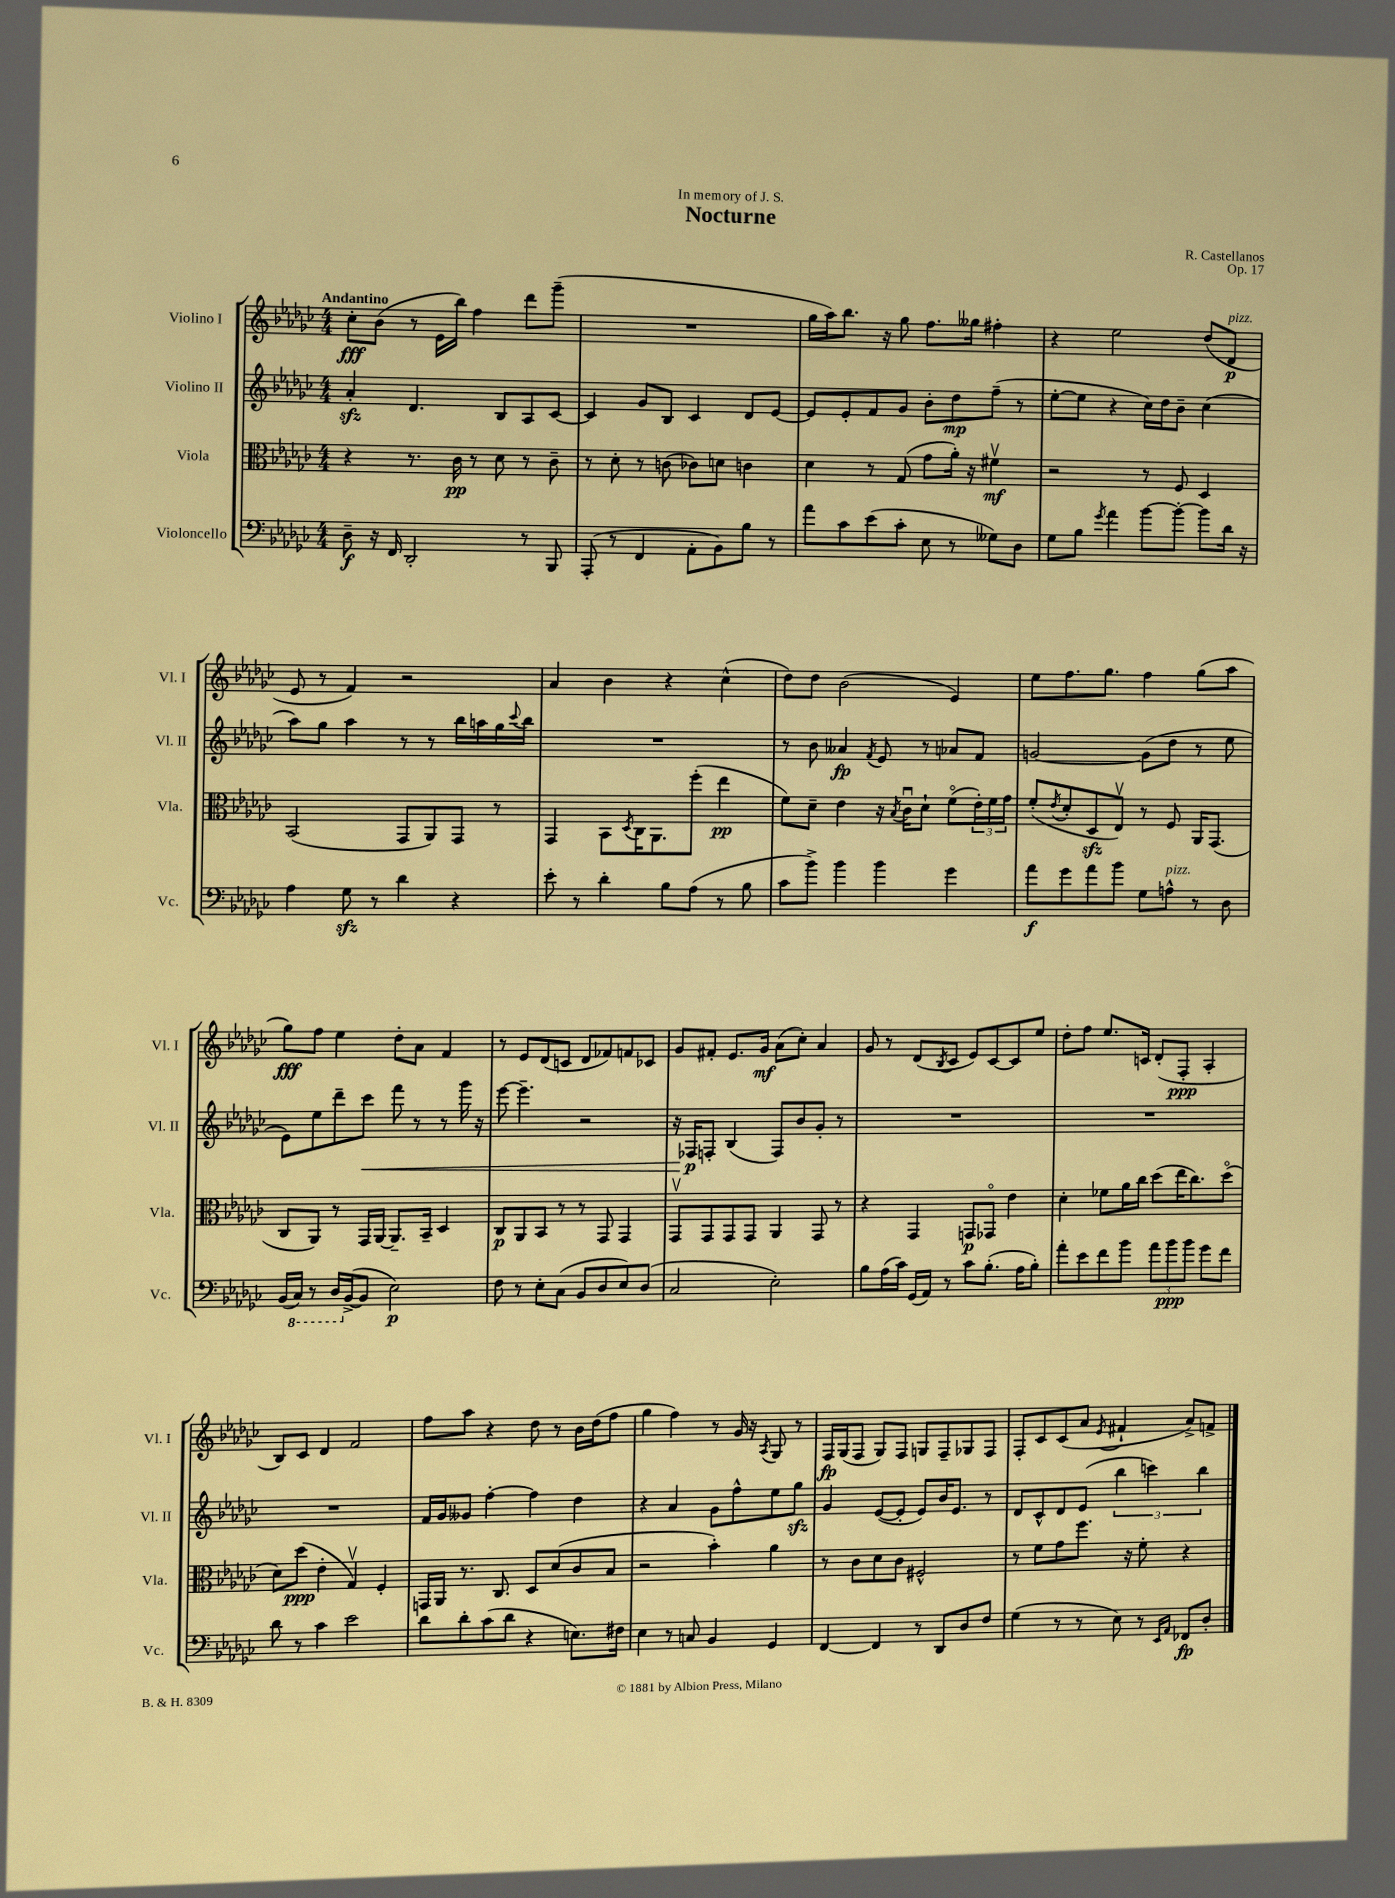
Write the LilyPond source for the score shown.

\header { title = "Nocturne" composer = "R. Castellanos" dedication = "In memory of J. S." opus = "Op. 17" }
<<
\new StaffGroup <<
\new Staff = "s0" \with { instrumentName = "Violino I" shortInstrumentName = "Vl. I" } {
    \clef treble \key ges \major \numericTimeSignature \time 4/4 \tempo "Andantino"
    ces''8-.\fff bes'8( r8 ees'16 bes''16) f''4 des'''8 ges'''8--( |
    R1 |
    ges''16 aes''16) bes''8. r16 ges''8 f''8. geses''16 fis''4-. |
    r4 ees''2 des''8( des'8\p^\markup { \italic "pizz." } |
    ees'8 r8 f'4) r2 |
    aes'4 bes'4 r4 ces''4-^( |
    des''8) des''8 bes'2( ees'4) |
    ees''8 f''8. ges''8. f''4 ges''8( aes''8 |
    ges''8\fff) f''8 ees''4 des''8-. aes'8 f'4 |
    r8 ees'8 des'8( c'8 des'8 fes'8) f'8 ces'8 |
    ges'8 fis'8-. ees'8. ges'16\mf aes'8( ces''8-.) aes'4 |
    ges'8 r8 des'8( \acciaccatura { bes8 } ces'8 ees'8) ces'8~ ces'8 ees''8 |
    des''8-. f''8 ees''8. c'16 des'8-.( f8-.\ppp aes4-. |
    bes8) ces'8 des'4 f'2 |
    f''8 aes''8 r4 des''8 r8 bes'16 des''16( f''8 |
    ges''4 f''4) r8 ges'16 r16 \acciaccatura { aes8 } ges8 r8 |
    f16\fp ges16( f8 ges8) f8 g8 f8-- ges8 f8 |
    f8-. ces'8 ces'8( aes'8 \acciaccatura { ees'8 } fis'4-! aes'8->) f'8-> \bar "|." |
}
\new Staff = "s1" \with { instrumentName = "Violino II" shortInstrumentName = "Vl. II" } {
    \clef treble \key ges \major \numericTimeSignature \time 4/4
    aes'4-.\sfz des'4. bes8 aes8 ces'8~ |
    ces'4 ges'8 bes8 ces'4 des'8 ees'8~ |
    ees'8 ees'8-. f'8 ges'8 bes'8-. des''8\mp f''8--( r8 |
    ees''8~-. ees''8 r4 ces''16) des''16 bes'8-- ces''4( |
    aes''8) ges''8 aes''4 r8 r8 bes''16 a''16 ges''16 \appoggiatura { ces'''8 } bes''16 |
    R1 |
    r8 bes'8 aeses'4\fp \acciaccatura { f'8 } ees'8 r8 aes'8 f'8 |
    g'2~ g'8( des''8 r8 ees''8 |
    ees'8) ees''8 des'''8-- ces'''8\< f'''8 r8 r8 ges'''16 r16 |
    ees'''8~ ees'''4.-- r2 |
    r16 fes16\p\! f8-. bes4( f8) bes'8 ges'8-. r8 |
    R1 |
    R1 |
    R1 |
    f'16 ges'16 geses'8 f''4~-. f''4 des''4 |
    r4 aes'4 ges'8 f''8-^ ees''8 ges''8\sfz |
    ges'4 ees'8~( ees'8-. ees'8) bes'16 ees'8. r8 |
    des'8 ces'8-^ des'8 ees'8( \tuplet 3/2 { bes''4 c'''4) bes''4 } \bar "|." |
}
\new Staff = "s2" \with { instrumentName = "Viola" shortInstrumentName = "Vla." } {
    \clef alto \key ges \major \numericTimeSignature \time 4/4
    r4 r8. ces'16\pp r8 des'8 r8 ces'8-- |
    r8 des'8-. r8 c'8( ces'8) d'8 c'4 |
    des'4 r8 ges8( ges'8 aes'16-.) r16 fis'4\upbow\mf |
    r2 r8 f8 des4 |
    bes,2( ges,8 aes,8) ges,8 r8 |
    ges,4 bes,8 \acciaccatura { des8 } ces16 aes,8. f''8-.( ees''4\pp |
    f'8) des'8-- ees'4 r16 \acciaccatura { bes8 } ces'16\downbow des'8-! f'8\flageolet( \tuplet 3/2 { ees'16-.) f'16 ges'16 } |
    f'8-.( \acciaccatura { ees'8 } des'8-. des8\sfz ees8\upbow) r8 f8 aes,16 ges,8.( |
    ces8 aes,8) r8 ges,16 aes,16~ aes,8.-- bes,16-- des4 |
    ces8\p aes,8 bes,8 r8 r8 ges,8 ges,4 |
    ges,8\upbow ges,8 ges,8 ges,8 aes,4 ges,8 r8 |
    r4 ges,4 g,8\p ges,8\flageolet ees'4 |
    des'4-. fes'8 aes'16 ces''16 des''8( ees''16 ces''8.) des''8\flageolet( |
    des'8) des''8\ppp( ees'4-. ges4\upbow) f4-. |
    g,16 aes,16 r8. ces8. des8 des'8( ces'8 bes8 |
    r2 bes'4-.) aes'4 |
    r8 ces'8 des'8 ces'8 fis2-^ |
    r8 f'8 ges'8 f''8. r16 f'8-. r4 \bar "|." |
}
\new Staff = "s3" \with { instrumentName = "Violoncello" shortInstrumentName = "Vc." } {
    \clef bass \key ges \major \numericTimeSignature \time 4/4
    des8--\f r16 f,16 des,2-. r8 bes,,8 |
    aes,,8-.( r8 f,4 aes,8-. bes,8) bes8 r8 |
    aes'8 ces'8 ees'8( ces'8-. ees8 r8 geses8) des8 |
    ges8 bes8 \acciaccatura { ges'8 } aes'4 bes'8~ bes'8~-. bes'8 des'16 r16 |
    aes4 ges8\sfz r8 des'4 r4 |
    ees'8-. r8 des'4-. bes8 aes8( r8 bes8 |
    ces'8 bes'8->) bes'4 bes'4 ges'4 |
    aes'8\f ges'8 aes'8 bes'8 ges8 a8-^^\markup { \italic "pizz." } r8 des8 |
    bes,16( \ottava #-1 ces,16) r8 des,16 \ottava #0 bes,16~->( bes,8 ees2\p) |
    f8 r8 ees8-. ces8( bes,8 des8 ees8) des8( |
    ces2 ees2-.) |
    bes8 aes16( ces'16) ges,16( aes,16) r8 ces'8 bes8.-.( aes16 bes8-.) |
    aes'8-. ees'8 f'8 bes'8 \tuplet 3/2 { aes'8 bes'8\ppp bes'8 } ges'8 f'8 |
    des'8 r8 ces'4 ees'2 |
    des'8 des'8-. ces'8( des'8 r4 e8.) fis16 |
    ees4 r8 c8 bes,4 ges,4 |
    f,4~ f,4 r8 des,8 des8 f8 |
    ges4( r8 r8 ees8) r8 \grace { ees,16 aes,16 } fes,8\fp des8-. \bar "|." |
}
>>
>>
\layout { \context { \Score \remove "Bar_number_engraver" } }
